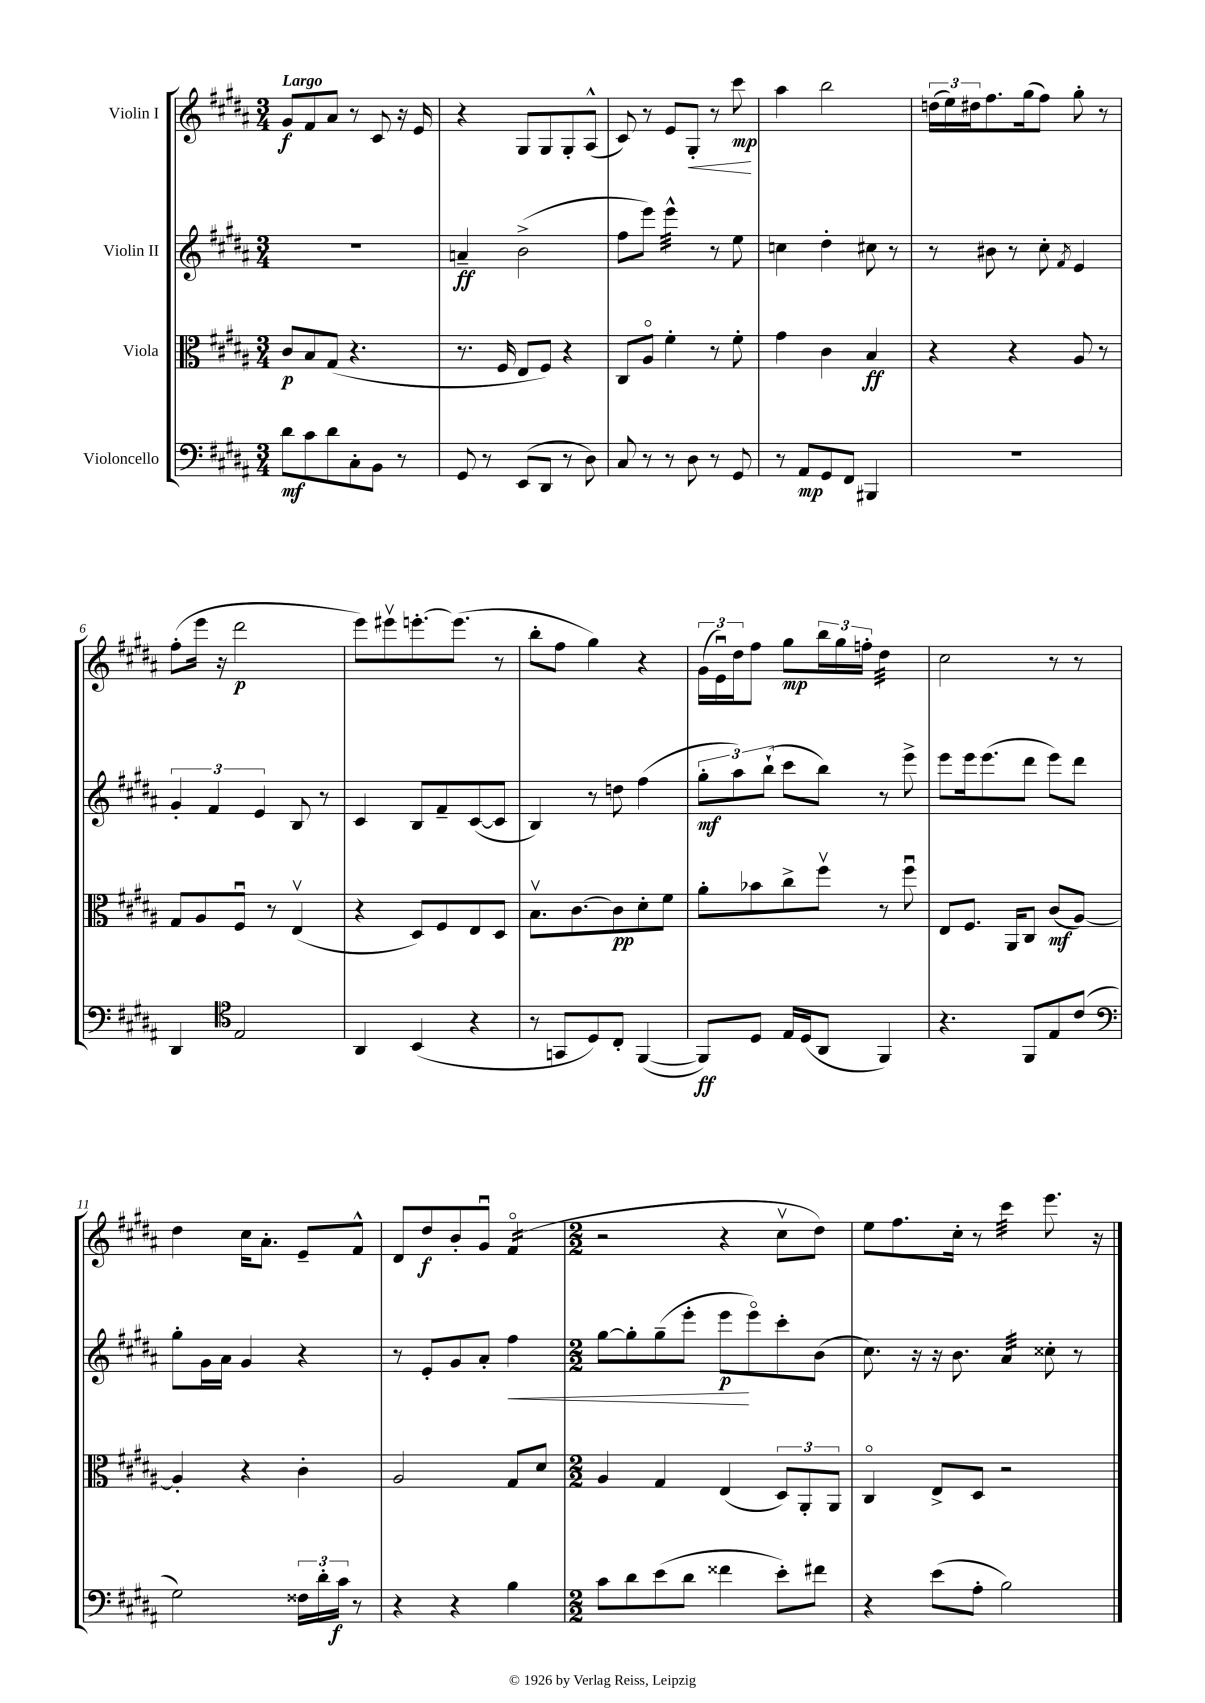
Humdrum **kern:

**kern	**kern	**kern	**kern
*staff4	*staff3	*staff2	*staff1
*clefF4	*clefC3	*clefG2	*clefG2
*k[f#c#g#d#a#]	*k[f#c#g#d#a#]	*k[f#c#g#d#a#]	*k[f#c#g#d#a#]
*M3/4	*M3/4	*M3/4	*M3/4
8d#\L	8c#/L	2.r	8g#/L
8c#\	8B/	.	8f#/
8d#\	(8G#/J	.	8a#/J
8C#'\	4.r	.	8r
8BB\J	.	.	8c#/
8r	.	.	16r
.	.	.	16e/
=	=	=	=
8GG#/	8.r	4a~/	4r
8r	.	.	.
.	16F#/	.	.
(8EE/L	8E/L	(2b^\	8G#/L
8DD#/J	8F#/J)	.	8G#/
8r	4r	.	8G#'/
8D#\)	.	.	(8A#^^/J
=	=	=	=
8C#/	8C#/L	8ff#\L	8c#/)
8r	8A#o/J	8eee\J)	8r
8r	4f#'\	4eee^^\	8e/L
8D#\	.	.	8G#'/J
8r	8r	8r	8r
8GG#/	8f#'\	8ee\	8ccc#\
=	=	=	=
8r	4g#\	4cc\	4aa#\
8AA#/L	.	.	.
8GG#/	4c#\	4dd#'\	2bb\
8FF#/J	.	.	.
4BBB#/	4B/	8cc#\	.
.	.	8r	.
=	=	=	=
2.r	4r	8r	(24dd\LL
.	.	.	24ee\)
.	.	.	24dd#\J
.	.	8b#\	8.ff#\
.	4r	8r	.
.	.	.	(16gg#\k
.	.	8cc#'\	8ff#\J)
.	.	8qf#/	.
.	8A#/	4e/	8gg#'\
.	8r	.	8r
=	=	=	=
4DD#/	8G#/L	6g#'/	(8ff#'\L
.	8A#/	.	16eee\Jk
.	.	6f#/	.
.	.	.	16r
*clefC4	*	*	*
2E/	8F#u/J	.	2ddd#\
.	.	6e/	.
.	8r	.	.
.	(4Ev/	8B/	.
.	.	8r	.
=	=	=	=
4AA#/	4r	4c#/	8eee\L)
.	.	.	8eee#v\
(4BB/	8D#/L)	8B/L	[8.eee'\
.	8F#/	8f#~/	.
.	.	.	(8.eee\]J
4r	8E/	([8c#/	.
.	8D#/J	8c#/]J	8r
=	=	=	=
8r	8.Bv\L	4B/)	8bb'\L
8GG/L	.	.	8ff#\J
.	[8.c#\	.	.
8D#/)	.	8r	4gg#\)
8C#'/J	8c#\]	8dd\	.
([4FF#/	8d#'\	(4ff#\	4r
.	8f#\J	.	.
=	=	=	=
8FF#/]L)	8a#'\L	12gg#'\L	(24g#\LL
.	.	.	24eu\)
.	.	12aa#\)	24dd#\J
8D#/J	8b-\	.	8ff#\J
.	.	(12bb`\J	.
16E/LL	8cc#^\	8ccc#\L	8gg#\L
(16D#/J	.	.	.
8AA#/J	8ff#v\J	8bb\J)	24bb\L
.	.	.	24gg#\
.	.	.	24ff'\JJ
4FF#/)	8r	8r	4dd#\
.	8ff#u\	8eee^\	.
=	=	=	=
4.r	8E/L	8eee\L	2cc#\
.	8.F#/J	16eee\k	.
.	.	(8.eee\	.
.	16AA#/LK	.	.
8FF#/L	8C#/J	8ddd#\J	.
8E/	(8c#/L	8eee\L)	8r
(8c#/J	[8A#/J)	8ddd#\J	8r
=	=	=	=
*clefF4	*	*	*
2G#\)	4A#'/]	8gg#'\L	4dd#\
.	.	16g#\L	.
.	.	16a#\JJ	.
.	4r	4g#/	16cc#\LK
.	.	.	8.a#'\J
24F##\LL	4c#'\	4r	8e~/L
24d#'\	.	.	.
24c#\JJ	.	.	.
8r	.	.	8f#^^/J
=	=	=	=
4r	2A#/	8r	8d#/L
.	.	8e'/L	8dd#/
4r	.	8g#/	8b'/
.	.	8a#'/J	8g#u/J
4B\	8G#/L	4ff#\	(4f#o/
.	8d#/J	.	.
=	=	=	=
*M2/2	*M2/2	*M2/2	*M2/2
8c#\L	4A#/	[8gg#\L	2r
8d#\	.	8gg#'\]	.
(8e\	4G#/	(8gg#~\	.
8d#\J	.	8eee'\J	.
4f##\	(4E/	8eee\L	4r
.	.	8eeeo\)	.
8e'\L)	12D#/L)	8ccc#'\	8cc#v\L
.	12AA#'/	.	.
8f#\J	.	(8b\J	8dd#\J)
.	12AA#/J	.	.
=	=	=	=
4r	4C#o/	8.cc#\)	8ee\L
.	.	.	8.ff#\
.	.	16r	.
(8e\L	8E^/L	16r	.
.	.	8.b\	16cc#'\Jk
8A#'\J	8D#/J	.	8r
2B\)	2r	4a#/	4ccc#\
.	.	8cc##'\	8.eee\
.	.	8r	.
.	.	.	16r
==	==	==	==
*-	*-	*-	*-
